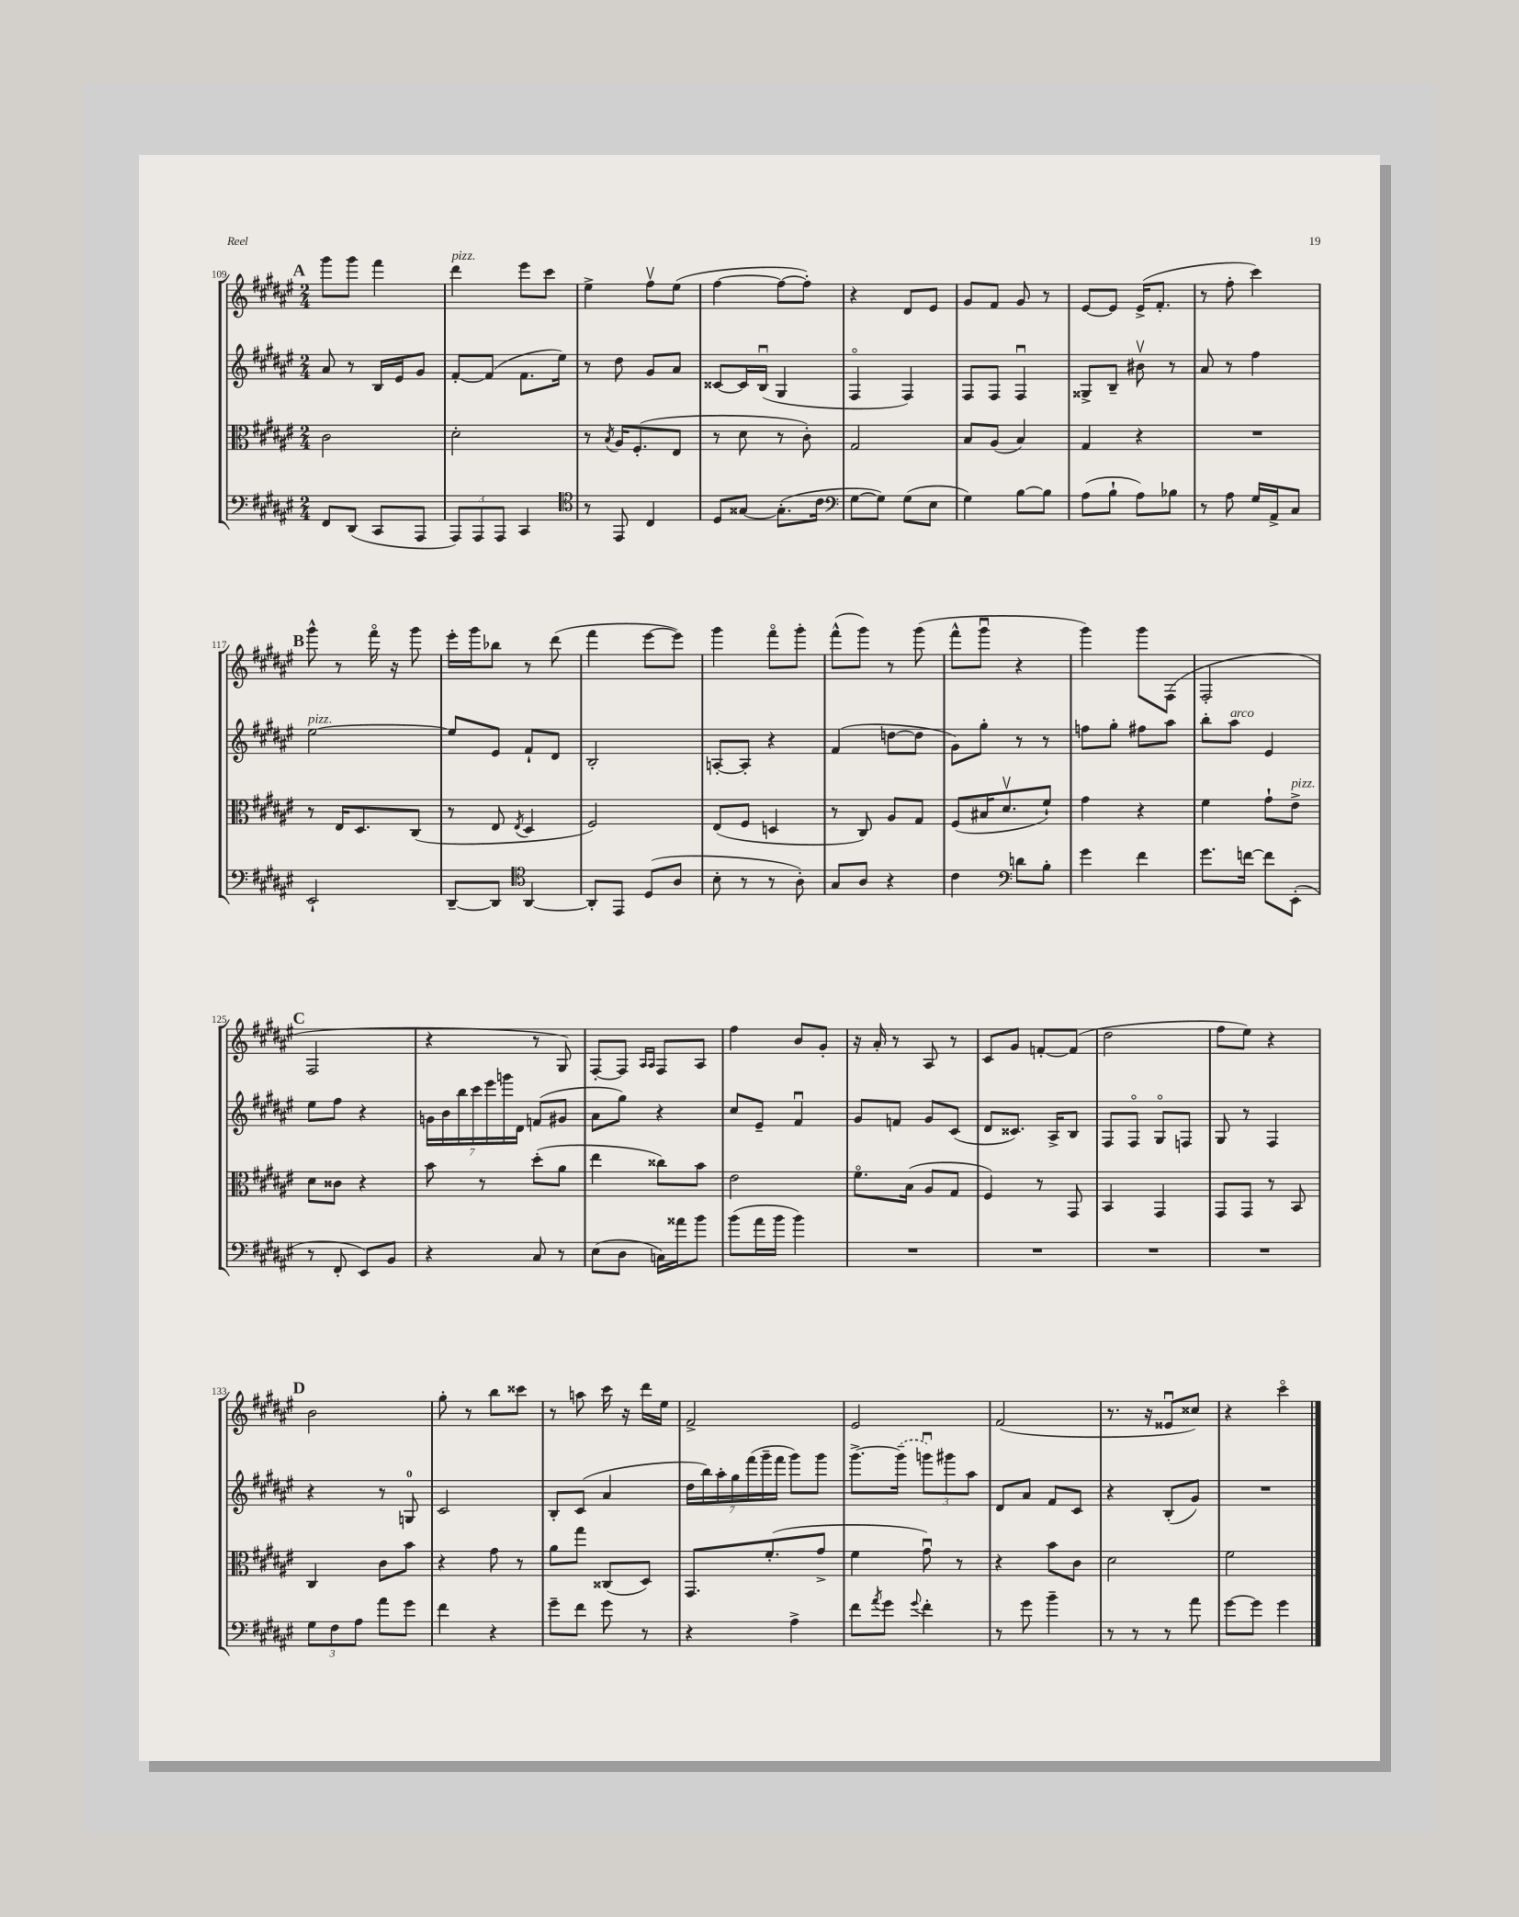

**kern	**kern	**kern	**kern
*staff4	*staff3	*staff2	*staff1
*clefF4	*clefC3	*clefG2	*clefG2
*k[f#c#g#d#a#e#]	*k[f#c#g#d#a#e#]	*k[f#c#g#d#a#e#]	*k[f#c#g#d#a#e#]
*M2/4	*M2/4	*M2/4	*M2/4
8FF#	2c#	8a#	8ggg#
(8DD#	.	8r	8ggg#
8CC#	.	16B	4fff#
.	.	16e#	.
8AAA#	.	8g#	.
=	=	=	=
12AAA#)	2d#'	[8f#'	4ddd#
12AAA#	.	.	.
.	.	(8f#]	.
12AAA#	.	.	.
4CC#	.	8.f#	8eee#
.	.	.	8ccc#
.	.	16ee#)	.
=	=	=	=
*clefC4	*	*	*
8r	8r	8r	4ee#^
.	8qB	.	.
8EE#	16A#	8dd#	.
.	(8.F#'	.	.
4C#	.	8g#	8ff#v
.	8E#	8a#	(8ee#
=	=	=	=
8D#	8r	[8c##	[4ff#
[8G##	8d#	16c##]	.
.	.	(16Bu	.
(8.G##']	8r	4G#	8ff#_
.	8c#')	.	8ff#'])
16c#	.	.	.
=	=	=	=
*clefF4	*	*	*
[8G#	2G#	4F#o	4r
8G#])	.	.	.
(8G#	.	4F#)	8d#
8E#	.	.	8e#
=	=	=	=
4G#)	8B	8F#	8g#
.	(8A#	8F#	8f#
[8B	4B)	4F#u	8g#
8B]	.	.	8r
=	=	=	=
(8A#	4G#	8G##^	[8e#
8B`	.	8B~	8e#]
8A#)	4r	8b#v	(16e#^
.	.	.	8.f#'
8B-	.	8r	.
=	=	=	=
8r	2r	8a#	8r
8A#	.	8r	8ff#'
16G#	.	4ff#	4ccc#)
16AA#^	.	.	.
8C#	.	.	.
=	=	=	=
2EE#`	8r	[2ee#	8ggg#^^
.	16E#	.	8r
.	8.D#	.	.
.	.	.	16fff#o
.	.	.	16r
.	(8C#	.	8ggg#
=	=	=	=
[8DD#~	8r	8ee#]	16eee#'
.	.	.	16ggg#
8DD#]	8E#	8e#	8bb-
*clefC4	*	*	*
.	8qE#	.	.
[4AA#	4D#	8f#`	8r
.	.	8d#	(8ddd#
=	=	=	=
8AA#']	2F#)	2B'	4fff#
8EE#	.	.	.
(8D#	.	.	[8eee#
8A#	.	.	8eee#])
=	=	=	=
8B'	(8E#	[8A'	4ggg#
8r	8F#	8A']	.
8r	4D	4r	8fff#o
8A#')	.	.	8ggg#'
=	=	=	=
8G#	8r	(4f#	(8fff#^^
8A#	8C#)	.	8ggg#)
4r	8A#	[8dd	8r
.	8G#	8dd]	(8ggg#
=	=	=	=
4c#	(8F#	8g#)	8fff#^^
.	16B#	8gg#'	8ggg#u
.	8.d#v	.	.
*clefF4	*	*	*
8d	.	8r	4r
8B'	8f#`)	8r	.
=	=	=	=
4g#	4g#	8ff	4ggg#)
.	.	8gg#'	.
4f#	4r	8ff#	8ggg#
.	.	8aa#	(8F#
=	=	=	=
8.g#	4f#	8bb'	2F#'
.	.	8aa#	.
[16f	.	.	.
8f]	8g#`	4e#	.
(8EE#'	8e#^	.	.
=	=	=	=
8r	8d#	8ee#	2F#
8FF#'	8c##	8ff#	.
8EE#)	4r	4r	.
8BB	.	.	.
=	=	=	=
4r	8b	28g	4r
.	.	28b	.
.	.	28bb	.
.	.	28ccc#	.
.	8r	.	.
.	.	28eee#	.
.	.	28ggg	.
.	.	28d#	.
8C#	(8dd#'	(8f	8r
8r	8a#	8g#	8G#)
=	=	=	=
(8E#	4ee#	8a#	[8F#'
8D#	.	8gg#)	8F#]
.	.	.	16qqA#
.	.	.	16qqA#
16C)	8cc##)	4r	8F#
16a##	.	.	.
8b	8b	.	8A#
=	=	=	=
(8b	2e#	8cc#	4ff#
16a#	.	8e#~	.
16b	.	.	.
4b)	.	4f#u	8b
.	.	.	8g#'
=	=	=	=
2r	8.f#o	8g#	16r
.	.	.	16a#'
.	.	8f	8r
.	(16B	.	.
.	8A#	8g#	8A#
.	8G#	(8c#	8r
=	=	=	=
2r	4F#)	8d#	8c#
.	.	8.c##)	8g#
.	8r	.	[8f'
.	.	16A#^	.
.	8GG#	8B	(8f]
=	=	=	=
2r	4BB	8F#	2dd#
.	.	8F#o	.
.	4GG#	8G#o	.
.	.	8F	.
=	=	=	=
2r	8GG#	8G#	8ff#
.	8GG#	8r	8ee#)
.	8r	4F#	4r
.	8BB	.	.
=	=	=	=
12G#	4C#	4r	2b
12F#	.	.	.
12A#	.	.	.
8a#	8c#	8r	.
8g#	8b	8G	.
=	=	=	=
4f#	4r	2c#	8gg#'
.	.	.	8r
4r	8g#	.	8bb
.	8r	.	8ccc##
=	=	=	=
8g#~	8a#	8B'	8r
8f#	8gg#	(8c#	8aa
8g#	(8C##	4a#	16ccc#
.	.	.	16r
8r	8D#)	.	16ddd#
.	.	.	16ee#
=	=	=	=
4r	8.GG#	28dd#	2f#^
.	.	28bb)	.
.	.	28aa#'	.
.	.	28gg#	.
.	.	(28fff#	.
.	.	28ggg#~	.
.	(8.f#'	.	.
.	.	28fff#	.
4A#^	.	8ggg#)	.
.	8g#^	8ggg#	.
=	=	=	=
8f#	4f#	[8.ggg#^	2e#
8qa#	.	.	.
8g#	.	.	.
.	.	(16ggg#~]	.
8qqg#	.	.	.
4f#'	8g#u)	12gggu)	.
.	.	12ggg#	.
.	8r	.	.
.	.	12aa#	.
=	=	=	=
8r	4r	8d#	(2f#
8g#	.	8a#	.
4b~	8b	8f#	.
.	8c#	8c#	.
=	=	=	=
8r	2d#	4r	8.r
8r	.	.	.
.	.	.	16r
8r	.	(8B'	8e##u
8a#	.	8g#)	8cc##)
=	=	=	=
[8g#	2f#	2r	4r
8g#]	.	.	.
4g#	.	.	4ccc#o
==	==	==	==
*-	*-	*-	*-
